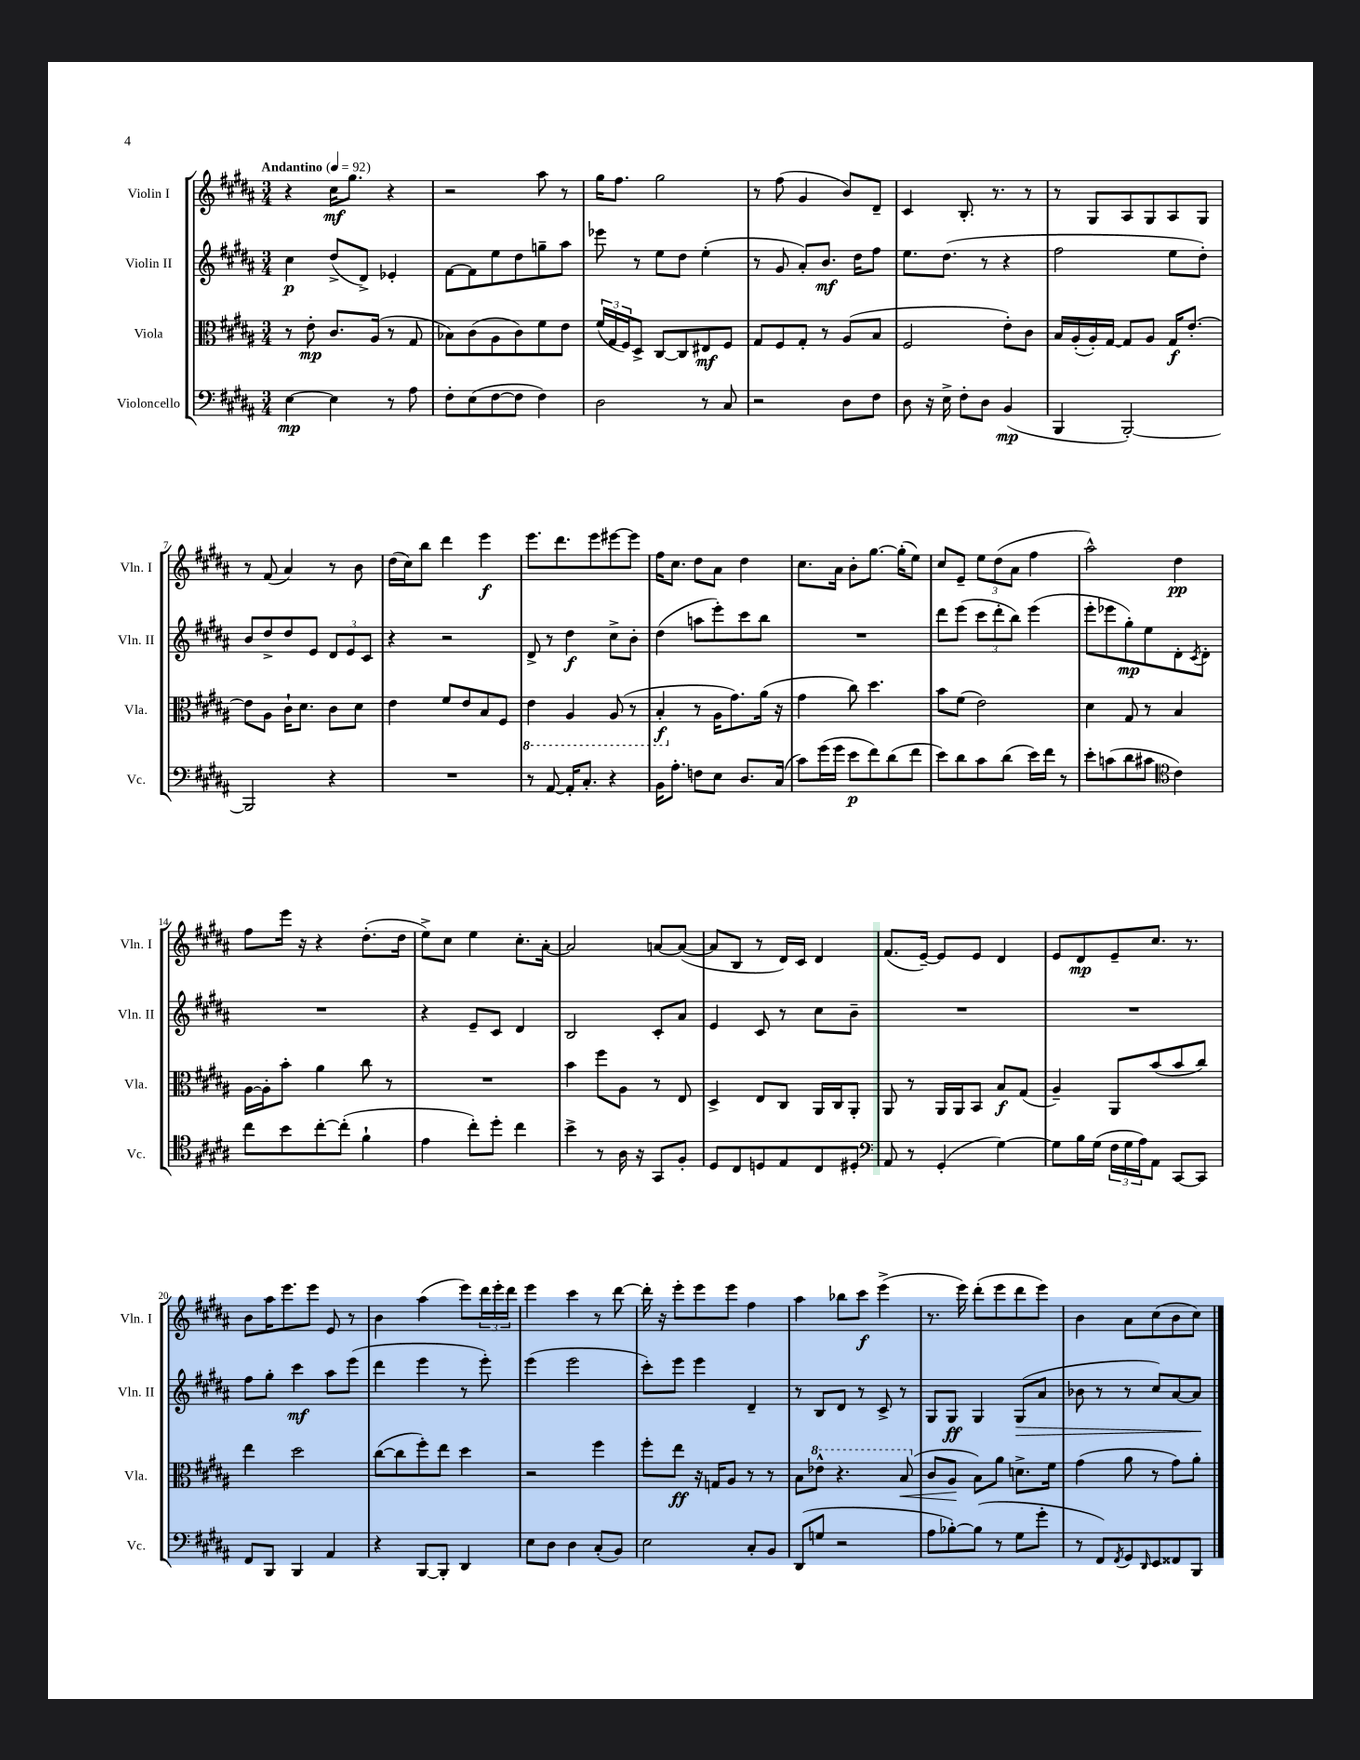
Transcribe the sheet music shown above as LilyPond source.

<<
\new StaffGroup <<
\new Staff = "s0" \with { instrumentName = "Violin I" shortInstrumentName = "Vln. I" } {
    \clef treble \key b \major \numericTimeSignature \time 3/4 \tempo "Andantino" 4 = 92
    r4 cis''16\mf gis''8. r4 |
    r2 ais''8 r8 |
    gis''16 fis''8. gis''2 |
    r8 fis''8( gis'4 b'8) dis'8-- |
    cis'4 b8.-. r8. r8 |
    r8 gis8 ais8 gis8 ais8 gis8 |
    r8 fis'8( ais'4) r8 b'8 |
    dis''16( cis''16) b''8 dis'''4 e'''4\f |
    e'''8. dis'''8. e'''8 eis'''8~ eis'''8 |
    fis''16 cis''8. dis''8 ais'8 dis''4 |
    cis''8. ais'16 b'8-. gis''8.~ gis''16-.( e''8) |
    cis''8 e'8-- \tuplet 3/2 { e''8 dis''8( ais'8 } fis''4 |
    ais''2-^) dis''4\pp |
    fis''8 e'''16 r16 r4 dis''8.-.( dis''16 |
    e''8->) cis''8 e''4 cis''8.-. ais'16~-. |
    ais'2 a'8~ a'8~( |
    a'8 b8 r8 dis'16) cis'16 dis'4 |
    fis'8.( e'16~--) e'8 e'8 dis'4 |
    e'8 dis'8\mp e'8-- cis''8. r8. |
    b'8 ais''16 e'''8. e'''8 e'8 r8 |
    b'4 ais''4( e'''8) \tuplet 3/2 { dis'''16 e'''16-. dis'''16 } |
    e'''4 cis'''4 r8 dis'''8~ |
    dis'''16-. r16 e'''8-. e'''8 e'''8 fis''4 |
    ais''4 bes''8 cis'''8\f e'''4->( |
    r8. e'''16) dis'''8-.( e'''8 dis'''8 e'''8) |
    b'4 ais'8 cis''8( b'8 cis''8) \bar "|." |
}
\new Staff = "s1" \with { instrumentName = "Violin II" shortInstrumentName = "Vln. II" } {
    \clef treble \key b \major \numericTimeSignature \time 3/4
    cis''4\p dis''8->( dis'8->) ees'4-. |
    fis'8~ fis'8 e''8 dis''8 g''8-- ais''8 |
    ees'''8 r8 e''8 dis''8 e''4-.( |
    r8 gis'8 ais'8-.) b'8.\mf dis''16 fis''8 |
    e''8. dis''8.( r8 r4 |
    fis''2 e''8 dis''8-.) |
    b'8 dis''8-> dis''8 e'8 \tuplet 3/2 { dis'8 e'8 cis'8 } |
    r4 r2 |
    dis'8-> r8 dis''4\f cis''8-> b'8-. |
    dis''4( a''8 e'''8-.) cis'''8 b''8 |
    R2. |
    dis'''8 e'''8( \tuplet 3/2 { cis'''8 dis'''8-. b''8) } e'''4( |
    e'''8-. ees'''8 gis''8-.\mp) e''8 dis'8-. \acciaccatura { cis'8 } dis'8-. |
    R2. |
    r4 e'8-- cis'8 dis'4 |
    b2 cis'8-. ais'8 |
    e'4 cis'8 r8 cis''8 b'8-- |
    R2. |
    R2. |
    fis''8 gis''8-. cis'''4\mf ais''8 e'''8( |
    dis'''4 e'''4 r8 e'''8-.) |
    e'''4( e'''2 |
    cis'''8-.) e'''8 e'''4 dis'4-- |
    r8 b8 dis'8 r8 cis'8-> r8 |
    gis8 gis8\ff gis4 gis8\>( ais'8 |
    bes'8 r8 r8 cis''8) ais'8~ ais'8\! \bar "|." |
}
\new Staff = "s2" \with { instrumentName = "Viola" shortInstrumentName = "Vla." } {
    \clef alto \key b \major \numericTimeSignature \time 3/4
    r8 e'8-.\mp cis'8. ais16( r8 gis8 |
    bes8) cis'8( ais8 cis'8) fis'8 e'8 |
    \tuplet 3/2 { fis'16( gis16 fis16) } dis8-> cis8~ cis8 eis8\mf fis8 |
    gis8 fis8 gis8-. r8 ais8( b8 |
    fis2 e'8-.) cis'8 |
    b16 ais16-.( ais16-.) gis16~ gis8 ais8 gis16\f e'8.~-. |
    e'8 ais8 cis'16-! dis'8. cis'8 dis'8 |
    e'4 fis'8 e'8 b8 fis8 |
    \ottava #-1 e4 ais,4 ais,8( r8 |
    b,4-.\f \ottava #0 r8 ais16 gis'8.) ais'16( r16 |
    gis'4 cis''8) dis''4. |
    b'8 fis'8( e'2) |
    dis'4 gis8 r8 b4 |
    ais16~ ais16-. b'8-. ais'4 cis''8 r8 |
    R2. |
    b'4 fis''8 ais8 r8 e8 |
    dis4-> e8 cis8 ais,16 cis16 ais,8-. |
    ais,8 r8 ais,16 ais,16 b,8 b8\f gis8( |
    ais4--) ais,8 b'8( b'8 cis''8) |
    e''4 dis''2 |
    cis''8~( cis''8 fis''8-.) e''8 dis''4 |
    r2 fis''4 |
    fis''8-. e''8\ff r16 g16 ais8 r8 r8 |
    b8 \ottava #1 ees''8-^ r4. b'8\<( \ottava #0 |
    cis'8 ais8\! b8) ais'8 d'8.-> fis'16 |
    gis'4( ais'8 r8 gis'8) ais'8-. \bar "|." |
}
\new Staff = "s3" \with { instrumentName = "Violoncello" shortInstrumentName = "Vc." } {
    \clef bass \key b \major \numericTimeSignature \time 3/4
    e4~\mp e4 r8 ais8 |
    fis8-. e8( fis8~ fis8 fis4) |
    dis2 r8 cis8 |
    r2 dis8 fis8 |
    dis8 r16 e16-> fis8-. dis8 b,4\mp( |
    b,,4 b,,2~-.) |
    b,,2 r4 |
    R2. |
    r8 ais,8~ ais,16-. cis8.-. r4 |
    b,16 ais8.-. f8 e8 dis8. cis16( |
    cis'8) gis'16( gis'16 e'8\p fis'8) dis'8( fis'8 |
    e'8) dis'8 cis'8 dis'8( e'16) fis'16 r8 |
    e'8-. c'8( dis'8 cis'8 \clef tenor cis'4) |
    cis''8 b'8 cis''8~-. cis''8-.( fis'4-! |
    e'4 cis''8-.) dis''8-. cis''4 |
    b'4-> r8 ais16 r16 gis,8 fis8-. |
    dis8 cis8 d8 e8 cis8 dis8-. |
    \clef bass ais,8 r8 gis,4-.( gis4~) |
    gis8 b16 gis16( \tuplet 3/2 { fis16 gis16 ais16) } ais,8 cis,8~ cis,8 |
    fis,8 b,,8 b,,4 ais,4 |
    r4 b,,8~ b,,8-. dis,4 |
    e8 dis8 dis4 cis8-.( b,8) |
    e2 cis8-. b,8 |
    dis,8( g8 r2 |
    ais8 bes8~-.) bes8( r8 gis8 gis'8-. |
    r8 fis,8) \acciaccatura { fis,8 } gis,8 \grace { dis,16 } e,8 fisis,8 b,,8 \bar "|." |
}
>>
>>
